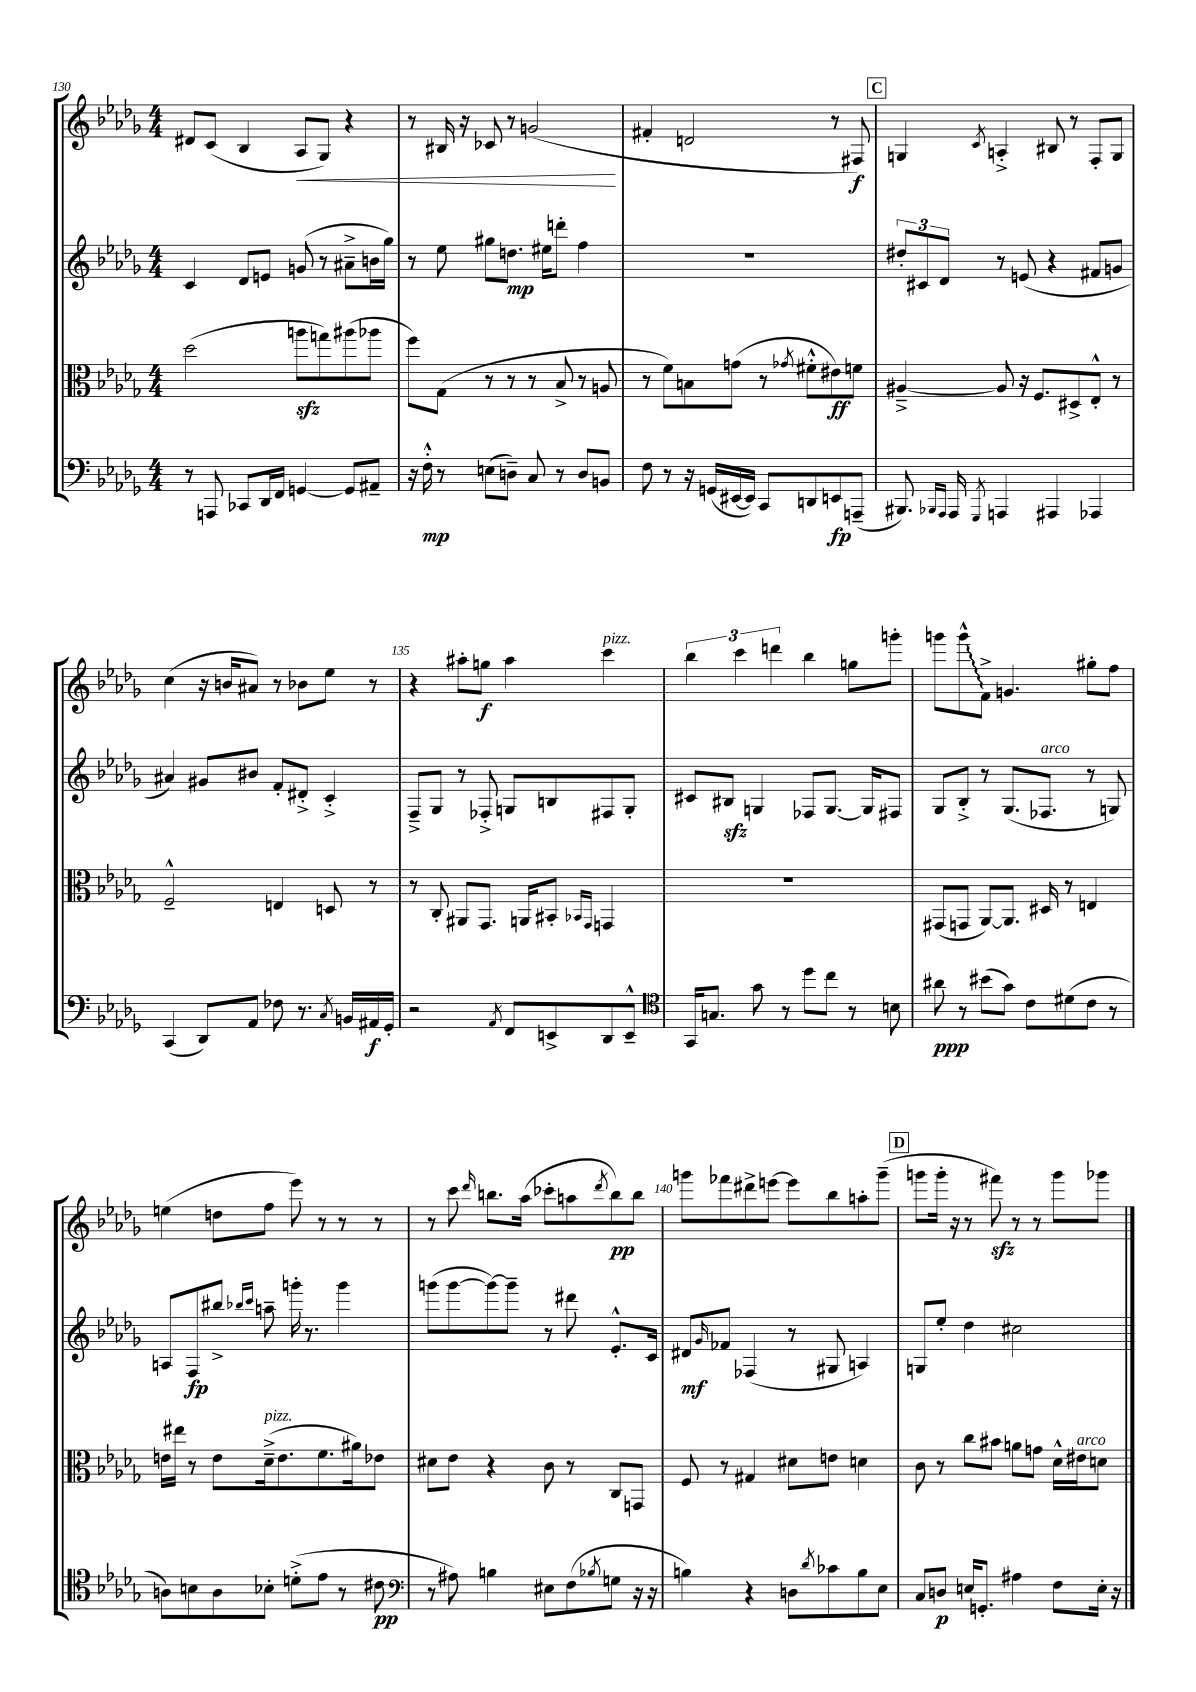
<<
\new StaffGroup <<
\new Staff = "s0" {
    \clef treble \key des \major \numericTimeSignature \time 4/4
    dis'8 c'8( bes4 aes8\< ges8) r4 |
    r8 bis16 r16 ces'8 r8 g'2\!( |
    fis'4-. d'2 r8 fis8\f) |
    \mark \markup { \box "C" } g4 \acciaccatura { c'8 } a4-.-> bis8 r8 f8-. g8 |
    c''4( r16 b'16 ais'8) r8 bes'8 ees''8 r8 |
    r4 ais''8-. g''8\f ais''4 c'''4^\markup { \italic "pizz." } |
    \tuplet 3/2 { bes''4 c'''4 d'''4 } bes''4 g''8 g'''8-. |
    g'''8 \once \override Glissando.style = #'zigzag g'''8-^\glissando f'8-> g'4. gis''8-. f''8 |
    e''4( d''8 f''8 ees'''8) r8 r8 r8 |
    r8 c'''8 \grace { des'''16 } b''8. aes''16( ces'''8-. a''8 \acciaccatura { des'''8 } b''8\pp) b''8 |
    g'''8 fes'''8 dis'''8-> e'''8~ e'''8 bes''8 a''8-. g'''8--( |
    \mark \markup { \box "D" } g'''8 g'''16-. r16 r8 fis'''8\sfz) r8 r8 g'''8 ges'''8 \bar "|." |
}
\new Staff = "s1" {
    \clef treble \key des \major \numericTimeSignature \time 4/4
    c'4 des'8 e'8 g'8( r8 ais'8---> b'16 ges''16) |
    r8 ees''8 gis''8 d''8.\mp eis''16 d'''8-. f''4 |
    R1 |
    \mark \markup { \box "C" } \tuplet 3/2 { dis''8-. cis'8 des'8 } r8 e'8( r4 fis'8 g'8 |
    ais'4) gis'8 bis'8 f'8-. dis'8-.-> c'4-.-> |
    f8---> ges8 r8 fes8-.-> g8 b8 fis8 g8-. |
    cis'8 bis8\sfz g4 fes8 g8.~ g16 fis8 |
    ges8 bes8-.-> r8 ges8.( fes8.^\markup { \italic "arco" } r8 g8) |
    a8 f8\fp bis''8-> \grace { bes''16 c'''16 } a''8-- g'''16-. r8. g'''4 |
    g'''8( g'''8~ g'''8~) g'''8-- r8 dis'''8 ees'8.-.-^ c'16 |
    dis'8\mf \grace { ges'16 } fes'8 fes4( r8 gis8 a4) |
    \mark \markup { \box "D" } g8 ees''8-. des''4 cis''2 \bar "|." |
}
\new Staff = "s2" {
    \clef alto \key des \major \numericTimeSignature \time 4/4
    des''2( a''8\sfz g''8) ais''8( aes''8 |
    f''8) ges8( r8 r8 r8 bes8-> r8 a8 |
    r8 f'8) b8 g'8( r8 \acciaccatura { ges'8 } fis'8-.-^ eis'8\ff) f'8 |
    \mark \markup { \box "C" } ais4~---> ais8 r16 f8. dis8-> ees8-.-^ r8 |
    f2---^ e4 d8 r8 |
    r8 c8-. ais,8 ges,8. a,16 bis,8-. \grace { bes,16 ges,16 } g,4 |
    R1 |
    gis,8( g,8 aes,8~) aes,8. dis16 r8 e4 |
    e'16 eis''16 r8 e'8 des'16--->^\markup { \italic "pizz." }( e'8. f'8. ais'16) ees'8 |
    dis'8 ees'8 r4 c'8 r8 c8 g,8 |
    f8 r8 gis4 dis'8 e'8 d'4 |
    \mark \markup { \box "D" } c'8 r8 c''8 bis'8 a'8 g'8 des'16-^ eis'16^\markup { \italic "arco" } d'8 \bar "|." |
}
\new Staff = "s3" {
    \clef bass \key des \major \numericTimeSignature \time 4/4
    r8 a,,8 ces,8 des,16 f,16 g,4~ g,8 ais,8-- |
    r16 f16-.-^\mp r8 e8( d8--) c8 r8 d8 b,8 |
    f8 r8 r16 g,16( eis,16~ eis,16) c,8 d,8 e,8\fp a,,8--( |
    \mark \markup { \box "C" } bis,,8.) \grace { bes,,16 aes,,16 } aes,,16 \acciaccatura { ges,,8 } a,,4 ais,,4 aes,,4 |
    c,4( des,8) aes,8 fes8 r8. \acciaccatura { c8 } b,16 ais,16\f ges,16-. |
    r2 \acciaccatura { aes,8 } f,8 e,8-> des,8 e,8---^ |
    \clef tenor ges,16 g8. ges'8 r8 des''8 c''8 r8 b8 |
    ais'8\ppp r8 bis'8( ges'8) c'8 dis'8( c'8 r8 |
    a8) b8 a8 bes8-. d'8-.->( ees'8 r8 cis'8\pp |
    \clef bass r8 ais8) b4 eis8 f8( \acciaccatura { bes8 } g8 r16 r16 |
    b4) r4 d8 \acciaccatura { des'8 } ces'8 b8 ees8 |
    \mark \markup { \box "D" } c8 d8\p e16 g,8.-. ais4 f8 e16-. r16 \bar "|." |
}
>>
>>
\layout { \context { \Score currentBarNumber = #130 \override BarNumber.break-visibility = ##(#f #t #t) barNumberVisibility = #(every-nth-bar-number-visible 5) } }
